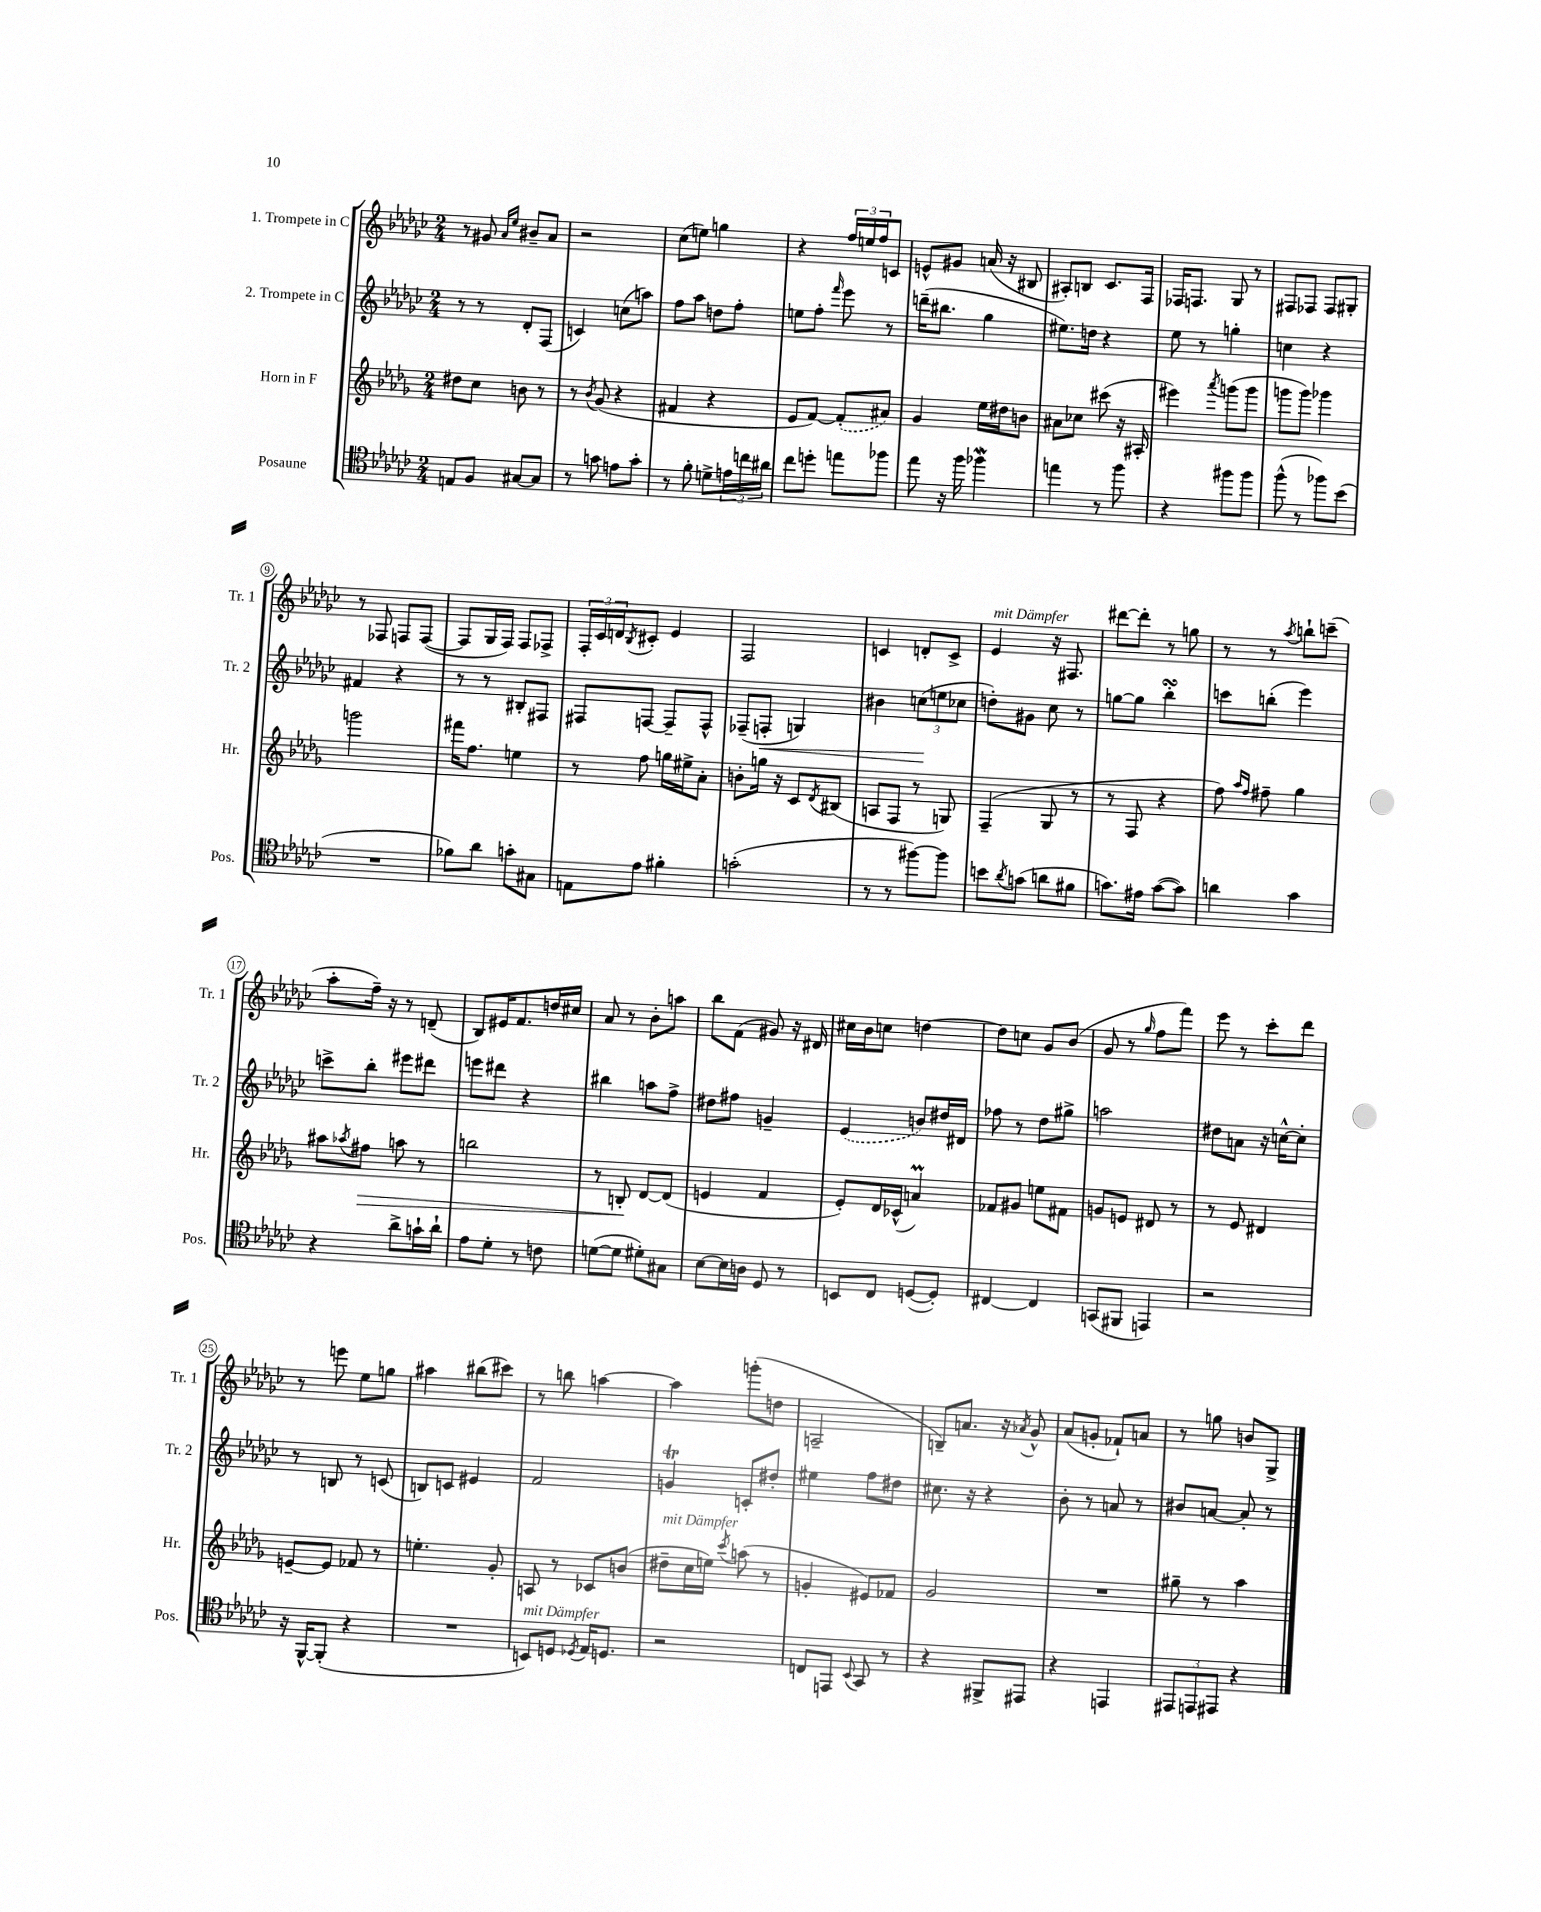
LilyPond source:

<<
\new StaffGroup <<
\new Staff = "s0" \with { instrumentName = "1. Trompete in C" shortInstrumentName = "Tr. 1" } {
    \clef treble \key ges \major \numericTimeSignature \time 2/4
    r8 gis'8 \grace { aes'16 ees''16 } bis'8-- aes'8 |
    r2 |
    ces''8( e''8) g''4 |
    r4 \tuplet 3/2 { f''16 e''16 f''16 } c'8 |
    e'8-^ gis'8 a'16( r16 bis8 |
    ais8-.) b8 ces'8. f16 |
    fes16 f8. ges8 r8 |
    fis8 fes8 fes8 gis8-. |
    r8 fes8 f8 f8~( |
    f8 ges16 f16) f8 fes8-> |
    \tuplet 3/2 { f16-. ces'16 d'16 } \acciaccatura { bes8 } cis'8-. ees'4 |
    f2 |
    c'4 d'8-. c'8-> |
    ees'4^\markup { \italic "mit Dämpfer" } r16 fis8. |
    dis'''8~ dis'''8-. r8 g''8 |
    r8 r8 \acciaccatura { aes''8 } b''8-! c'''8--( |
    aes''8-. f''16--) r16 r8 d'8--( |
    bes8) eis'16 f'8. d''16 cis''16 |
    aes'8 r8 bes'8-. a''8 |
    bes''8 f'8( gis'8) r16 dis'16 |
    cis''16 bes'16 c''8 d''4~ |
    d''8 c''8 ges'8 bes'8( |
    ges'8 r8 \grace { ges''16 } f''8 f'''8) |
    ees'''8 r8 ces'''8-. des'''8 |
    r8 e'''8 ees''8 g''8 |
    ais''4 bis''8( cis'''8) |
    r8 b''8 a''4~ |
    a''4 g'''8-.( d''8 |
    a2-- |
    b8--) a'8. r16 \acciaccatura { aes'8 } ges'8-^ |
    aes'8( g'8-. fes'8-!) a'8 |
    r8 g''8 b'8 ges8-> \bar "|." |
}
\new Staff = "s1" \with { instrumentName = "2. Trompete in C" shortInstrumentName = "Tr. 2" } {
    \clef treble \key ges \major \numericTimeSignature \time 2/4
    r8 r8 des'8-. f8( |
    c'4) c''8( a''8) |
    f''8 aes''8 d''8 f''8-. |
    e''8 f''8-. \grace { f'''16 } ees'''8 r8 |
    d'''16--( bis''8. ges''4 |
    eis''8.) d''16 r4 |
    ees''8 r8 g''4-. |
    c''4 r4 |
    fis'4 r4 |
    r8 r8 bis8-. fis8 |
    fis8 f8~ f8-- f8-^ |
    fes8--( f8-.\< g4) |
    bis'4 \tuplet 3/2 { c''8\!( e''8 ces''8 } |
    d''8-.) gis'8 ces''8 r8 |
    g''8~ g''8 bes''4-.\turn |
    c'''8 b''8-.( ees'''4) |
    c'''8-> bes''8-. eis'''8 dis'''8 |
    e'''8 dis'''8 r4 |
    bis''4 a''8 f''8-> |
    dis''8 fis''8 g'4-- |
    \once \slurDashed ees'4( b'8) dis''16 dis'16 |
    fes''8 r8 des''8 gis''8-> |
    a''2 |
    dis''8 a'8 r16 c''16~-^ c''8-. |
    r8 b8 r8 c'8( |
    b8) c'8 eis'4 |
    f'2 |
    g'4\trill c'8-. dis''8-. |
    eis''4 f''8 dis''8 |
    cis''8. r16 r4 |
    bes'8-. r8 a'8 r8 |
    bis'8 a'8~ a'8-. r8 \bar "|." |
}
\new Staff = "s2" \with { instrumentName = "Horn in F" shortInstrumentName = "Hr." } {
    \clef treble \key des \major \numericTimeSignature \time 2/4
    dis''8 c''8 b'8 r8 |
    r8 \acciaccatura { bes'8 } ges'8( r4 |
    fis'4 r4 |
    ees'8 f'8~) \once \slurDashed f'8-.( ais'8) |
    ges'4 ees''16 dis''16 b'8 |
    ais'8 ces''8 cis'''8( r16 ais16-. |
    eis'''4) \acciaccatura { aes'''8 } g'''8( g'''8 |
    g'''8 g'''8) ges'''4 |
    g'''2 |
    fis'''16 f''8. e''4 |
    r8 f''8 g''16 eis''16-> aes'8-. |
    b'8-. g''16 r16 c'8 \acciaccatura { des'8 } bis8( |
    a8 f8 r8 g8) |
    f4--( ges8 r8 |
    r8 f8 r4 |
    f''8) \grace { aes''16 f''16 } fis''8-- ges''4 |
    ais''8 \acciaccatura { aes''8 } fis''8\> a''8 r8 |
    b''2 |
    r8 b8-.\! des'8~ des'8( |
    e'4 f'4 |
    ees'8-.) des'16 ces'16-^( a'4\prall) |
    fes'8 gis'8 e''8 fis'8 |
    g'8 e'8 dis'8 r8 |
    r8 ees'8 dis'4 |
    e'8~-- e'8 fes'8 r8 |
    e''4.-. ges'8-. |
    a8 r8 ces'8 b'8( |
    dis''8--^\markup { \italic "mit Dämpfer" } c''16 e''16) \acciaccatura { c'''8 } a''8( r8 |
    g'4-. eis'8) fes'8 |
    ges'2 |
    R2 |
    gis''8-- r8 aes''4 \bar "|." |
}
\new Staff = "s3" \with { instrumentName = "Posaune" shortInstrumentName = "Pos." } {
    \clef tenor \key ges \major \numericTimeSignature \time 2/4
    e8 f8 gis8~ gis8 |
    r8 g'8 e'8 g'8-. |
    r8 f'8-. d'8-> \tuplet 3/2 { e'16 c''16 ais'16 } |
    ces''8 d''8-. e''8 fes''8 |
    ees''8 r16 f''16 fes''4\mordent |
    e''4 r8 f''8 |
    r4 fis''8 fis''8 |
    f''8-^( r8 fes''8) bes'8( |
    R2 |
    fes'8) aes'8 g'8-. gis8 |
    e8 ees'8 fis'4-. |
    g'2-.( |
    r8 r8 fis''8~) fis''8 |
    b'8 \acciaccatura { aes'8 } g'8( a'8 fis'8 |
    g'8.) eis'16 g'8~( g'8) |
    a'4 ges'4 |
    r4 aes'8-> g'16-! aes'16-! |
    ees'8 des'8-. r8 c'8 |
    d'8~( d'8 dis'8-.) gis8 |
    bes8~ bes16 a16 des8 r8 |
    b,8 ces8 d8~( d8-.) |
    cis4~ cis4 |
    g,8( fis,8 e,4) |
    r2 |
    r16 f,16~-^ f,8-.( r4 |
    R2 |
    b,8^\markup { \italic "mit Dämpfer" }) d8 \acciaccatura { des8 } ees16 d8. |
    r2 |
    c8 e,8 \appoggiatura { bes,8 } ges,8 r8 |
    r4 fis,8-> eis,8 |
    r4 e,4 |
    \tuplet 3/2 { eis,8 e,8 eis,8 } r4 \bar "|." |
}
>>
>>
\layout { \context { \Score \override BarNumber.stencil = #(make-stencil-circler 0.1 0.3 ly:text-interface::print) } }
